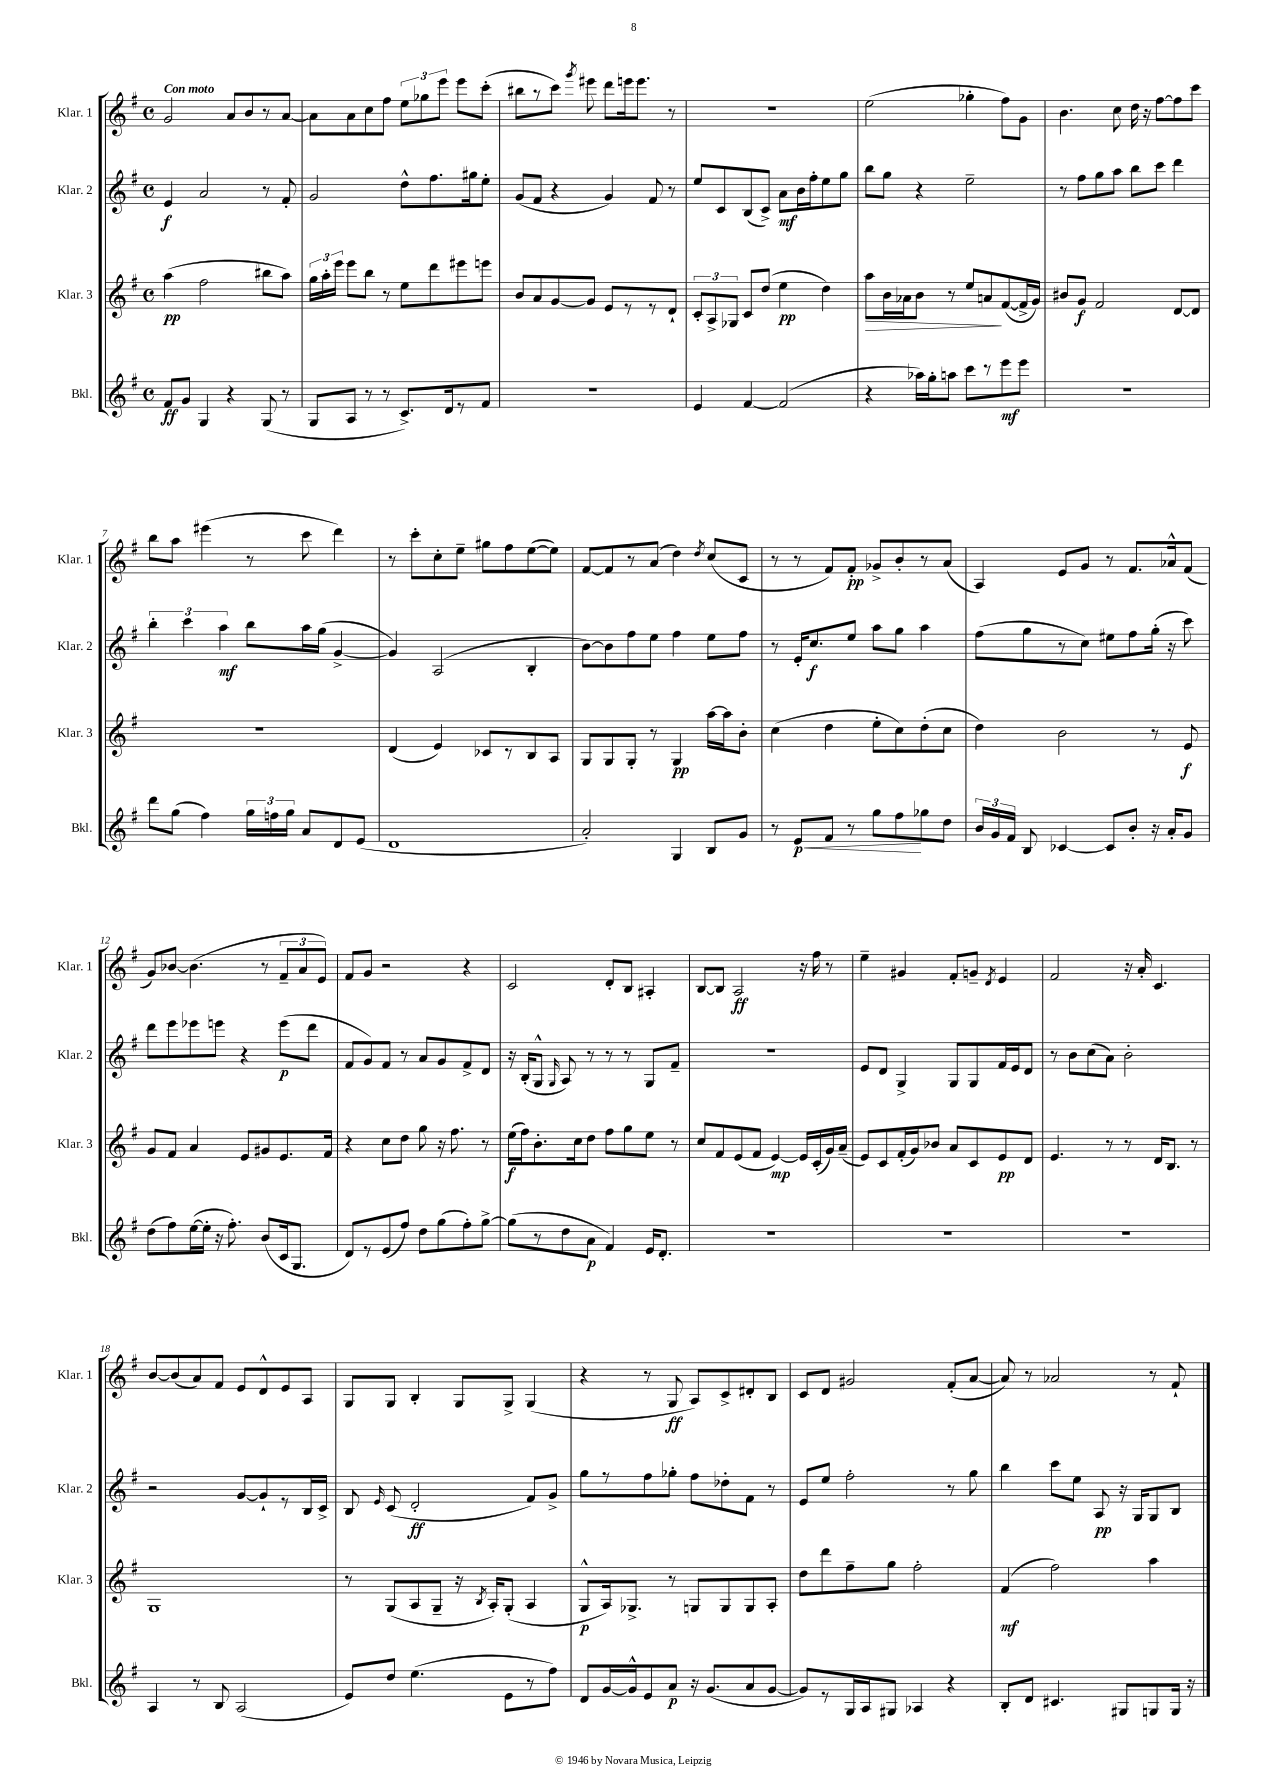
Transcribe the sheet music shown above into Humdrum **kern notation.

**kern	**kern	**kern	**kern
*staff4	*staff3	*staff2	*staff1
*clefG2	*clefG2	*clefG2	*clefG2
*k[f#]	*k[f#]	*k[f#]	*k[f#]
*M4/4	*M4/4	*M4/4	*M4/4
*met(c)	*met(c)	*met(c)	*met(c)
8f#/L	(4aa\	4e/	2g/
8g/J	.	.	.
4G/	2ff#\	2a/	.
4r	.	.	8a/L
.	.	.	8b/
(8G/	8bb#\L	8r	8r
8r	8aa\J)	8f#'/	[8a/J
=	=	=	=
8G/L	24gg\LL	2g/	8a\]L
.	24aa'\	.	.
.	24eee\JJ	.	.
8A/J	8eee\L	.	8a\
8r	8bb\J	.	8cc\
8r	8r	.	8ff#\J
8.c^/L)	8ee\L	8dd^^\L	12ee\L
.	.	.	12gg-\
.	8ddd\	8.ff#\	.
.	.	.	12eee\J
16d/k	.	.	.
8r	8eee#\	.	8eee\L
.	.	16gg#\k	.
8f#/J	8eee\J	8ee'\J	(8ccc'\J
=	=	=	=
1r	8b/L	(8g/L	8bb#\L
.	8a/	8f#/J	8r
.	[8g/	4r	8ccc\J)
.	.	.	8qggg/
.	8g/]J	.	8eee#\
.	8e/L	4g/)	8ddd\L
.	8r	.	16eee\k
.	.	.	8.eee\J
.	8r	8f#/	.
.	8d`/J	8r	8r
=	=	=	=
4e/	12c'/L	8ee/L	1r
.	12A^/	.	.
.	.	8c/	.
.	12G-/J	.	.
[4f#/	8c/L	(8B/	.
.	(8dd/J	8c^/J)	.
(2f#/]	4ee\	8a\L	.
.	.	16b\L	.
.	.	16ff#'\J	.
.	4dd\)	8ee\	.
.	.	8gg\J	.
=	=	=	=
4r	8aa\L	8bb\L	(2ee\
.	16b\L	8gg\J	.
.	16a-\J	.	.
16aa-\LL)	8b\J	4r	.
16gg'\J	.	.	.
8aa\J	8r	.	.
8ccc\L	8ee/L	2ee~\	4gg-'\
8r	8a/	.	.
8eee\	([8f#/	.	8ff#\L)
8eee\J	16f#^/]L	.	8g\J
.	16g/JJ)	.	.
=	=	=	=
1r	8b#/L	8r	4.b\
.	8g/J	8ff#\L	.
.	2f#/	8gg\	.
.	.	8aa\J	8cc\
.	.	8bb\L	16dd\
.	.	.	16r
.	.	8ccc\J	[8ff#\L
.	[8d/L	4ddd\	8ff#\]
.	8d/]J	.	8ccc\J
=	=	=	=
8ddd\L	1r	6bb'\	8bb\L
(8gg\J	.	.	8aa\J
.	.	6ccc\	.
4ff#\)	.	.	(4eee#\
.	.	6aa\	.
24gg\LL	.	8bb\L	8r
24ff\	.	.	.
24gg\JJ	.	.	.
8a/L	.	16aa\L	8ccc\
.	.	(16gg\JJ	.
8d/	.	[4g^/	4ddd\)
(8e/J	.	.	.
=	=	=	=
1d	(4d/	4g/])	8r
.	.	.	8ccc'\L
.	4e/)	(2A/	8cc'\
.	.	.	8ee~\J
.	8c-/L	.	8gg#\L
.	8r	.	8ff#\
.	8B/	4B'/	([8ee\
.	8A/J	.	8ee\]J)
=	=	=	=
2a'/)	8G/L	[8b\L)	[8f#/L
.	8G/	8b\]	8f#/]
.	8G'/J	8ff#\	8r
.	8r	8ee\J	(8a/J
4G/	4G/	4ff#\	4dd\)
.	.	.	8qdd/
8B/L	[16aa\LL	8ee\L	(8cc/L
.	16aa\]J	.	.
8g/J	8b'\J	8ff#\J	8c/J
=	=	=	=
8r	(4cc\	8r	8r
8e/L	.	16e'/LK	8r
.	.	8.cc/	.
8f#/J	4dd\	.	8f#/L)
8r	.	8ee/J	8f#'/J
8gg\L	8ee'\L	8aa\L	8g-^/L
8ff#\	8cc\)	8gg\J	8b'/
8gg-\	(8dd'\	4aa\	8r
8dd\J	8cc\J	.	(8a/J
=	=	=	=
24b/LL	4dd\)	(8ff#\L	4A/)
24g/	.	.	.
24f#/JJ	.	.	.
8B/	.	8gg\	.
[4c-/	2b\	8r	8e/L
.	.	8cc\J)	8g/J
8c-/]L	.	8ee#\L	8r
8b'/J	.	8ff#\	8.f#/L
16r	8r	(16gg'\Jk	.
16a'/LK	.	16r	16a-^^/k
8g/J	8e/	8ccc\)	(8f#/J
=	=	=	=
(8dd\L	8g/L	8ddd\L	8g/L)
8ff#\)	8f#/J	8eee\	[8b-/J
([16ee\L	4a/	8eee-\	(4.b-\]
16ee'\]JJ	.	.	.
16r	.	8eee\J	.
8.ff#'\)	.	.	.
.	8e/L	4r	.
(8b/L	8g#/	.	8r
16c/k	8.e/	(8eee\L	12f#~/L
8.G/J	.	.	.
.	.	.	12a/
.	.	8ddd\J	.
.	.	.	12e/J)
.	16f#/Jk	.	.
=	=	=	=
8d/L)	4r	8f#/L	8f#/L
8r	.	8g/)	8g/J
(8e/	8cc\L	8f#/J	2r
8ff#/J)	8dd\J	8r	.
8dd\L	8gg\	8a/L	.
(8gg\	16r	8g/	.
.	8.ff#\	.	.
8ff#'\)	.	8f#^/	4r
[8gg^\J	8r	8d/J	.
=	=	=	=
(8gg\]L	(16ee\LL	16r	2c/
.	16ff#\J)	(16B'/LK	.
8r	8.b'\	8G^^/J	.
.	.	16qqG/	.
8dd\	.	8A/)	.
.	16cc\k	.	.
8a\J	8dd\J	8r	.
4f#/)	8ff#\L	8r	8d'/L
.	8gg\	8r	8B/J
16e/LK	8ee\J	8G/L	4A#'/
8.d'/J	.	.	.
.	8r	8f#~/J	.
=	=	=	=
1r	8cc/L	1r	[8B/L
.	8f#/	.	8B/]J
.	(8e/	.	2A/
.	8f#/J	.	.
.	[4e/)	.	.
.	16e/]LL	.	16r
.	(16c'/	.	16ff#\
.	16g/)	.	8r
.	(16a~/JJ	.	.
=	=	=	=
1r	8e/L)	8e/L	4ee~\
.	8c/	8d/J	.
.	(16f#'/L	4G^/	4g#/
.	16g/J)	.	.
.	8b-/J	.	.
.	8a/L	8G/L	8f#'/L
.	8c/	8G/	8g~/J
.	.	.	8qd/
.	8e/	16f#/L	4e/
.	.	16e/J	.
.	8d/J	8d/J	.
=	=	=	=
1r	4.e/	8r	2f#/
.	.	8b\L	.
.	.	(8cc\	.
.	8r	8a\J)	.
.	8r	2b'\	16r
.	.	.	16a'/
.	16d/LK	.	4.c/
.	8.B/J	.	.
.	8r	.	.
=	=	=	=
4A/	1G	2r	[8b/L
.	.	.	(8b/]
8r	.	.	8a/)
8B/	.	.	8f#/J
(2A/	.	[8g/L	8e/L
.	.	8g`/]	8d^^/
.	.	8r	8e/
.	.	16B/L	8A/J
.	.	16c^/JJ	.
=	=	=	=
8e/L)	8r	8B/	8G/L
.	.	16qqe/	.
8dd/J	(8G/L	(8c/	8G/J
(4.ee\	8A/	2d'/	4B'/
.	8G~/J	.	.
.	16r	.	8G/L
.	8qB/	.	.
.	16A'/LK)	.	.
8e\L	(8G'/J	.	8G^/J
8r	4A/	8f#/L)	(4G/
8ff#\J)	.	8g^/J	.
=	=	=	=
8d/L	8G^^/L	8gg\L	4r
[16g/L	16A/k)	8r	.
16g^^/]J	8.G-^/J	.	.
8e/	.	8ff#\	8r
8a/J	8r	8gg-'\J	8G/
16r	8G/L	8ff#\L	8A/L)
(8.g/L	.	.	.
.	8G/	8dd-'\	8c^/
8a/	8G/	8f#\J	8d#'/
[8g/J	8A'/J	8r	8B/J
=	=	=	=
8g/]L)	8dd\L	8e/L	8c/L
8r	8ddd\	8ee/J	8d/J
16G/L	8ff#~\	2ff#'\	2g#/
16A/J	.	.	.
8G#/J	8gg\J	.	.
4A-/	2ff#'\	.	.
4r	.	8r	(8f#'/L
.	.	8gg\	[8a/J
=	=	=	=
8B'/L	(4f#/	4bb\	8a/])
8d/J	.	.	8r
4.c#/	2ff#\)	8ccc\L	2a-/
.	.	8ee\J	.
.	.	8A/	.
8G#/L	.	16r	.
.	.	16G/LK	.
8G/	4aa\	8G/	8r
16G/Jk	.	8B/J	8f#`/
16r	.	.	.
==	==	==	==
*-	*-	*-	*-
